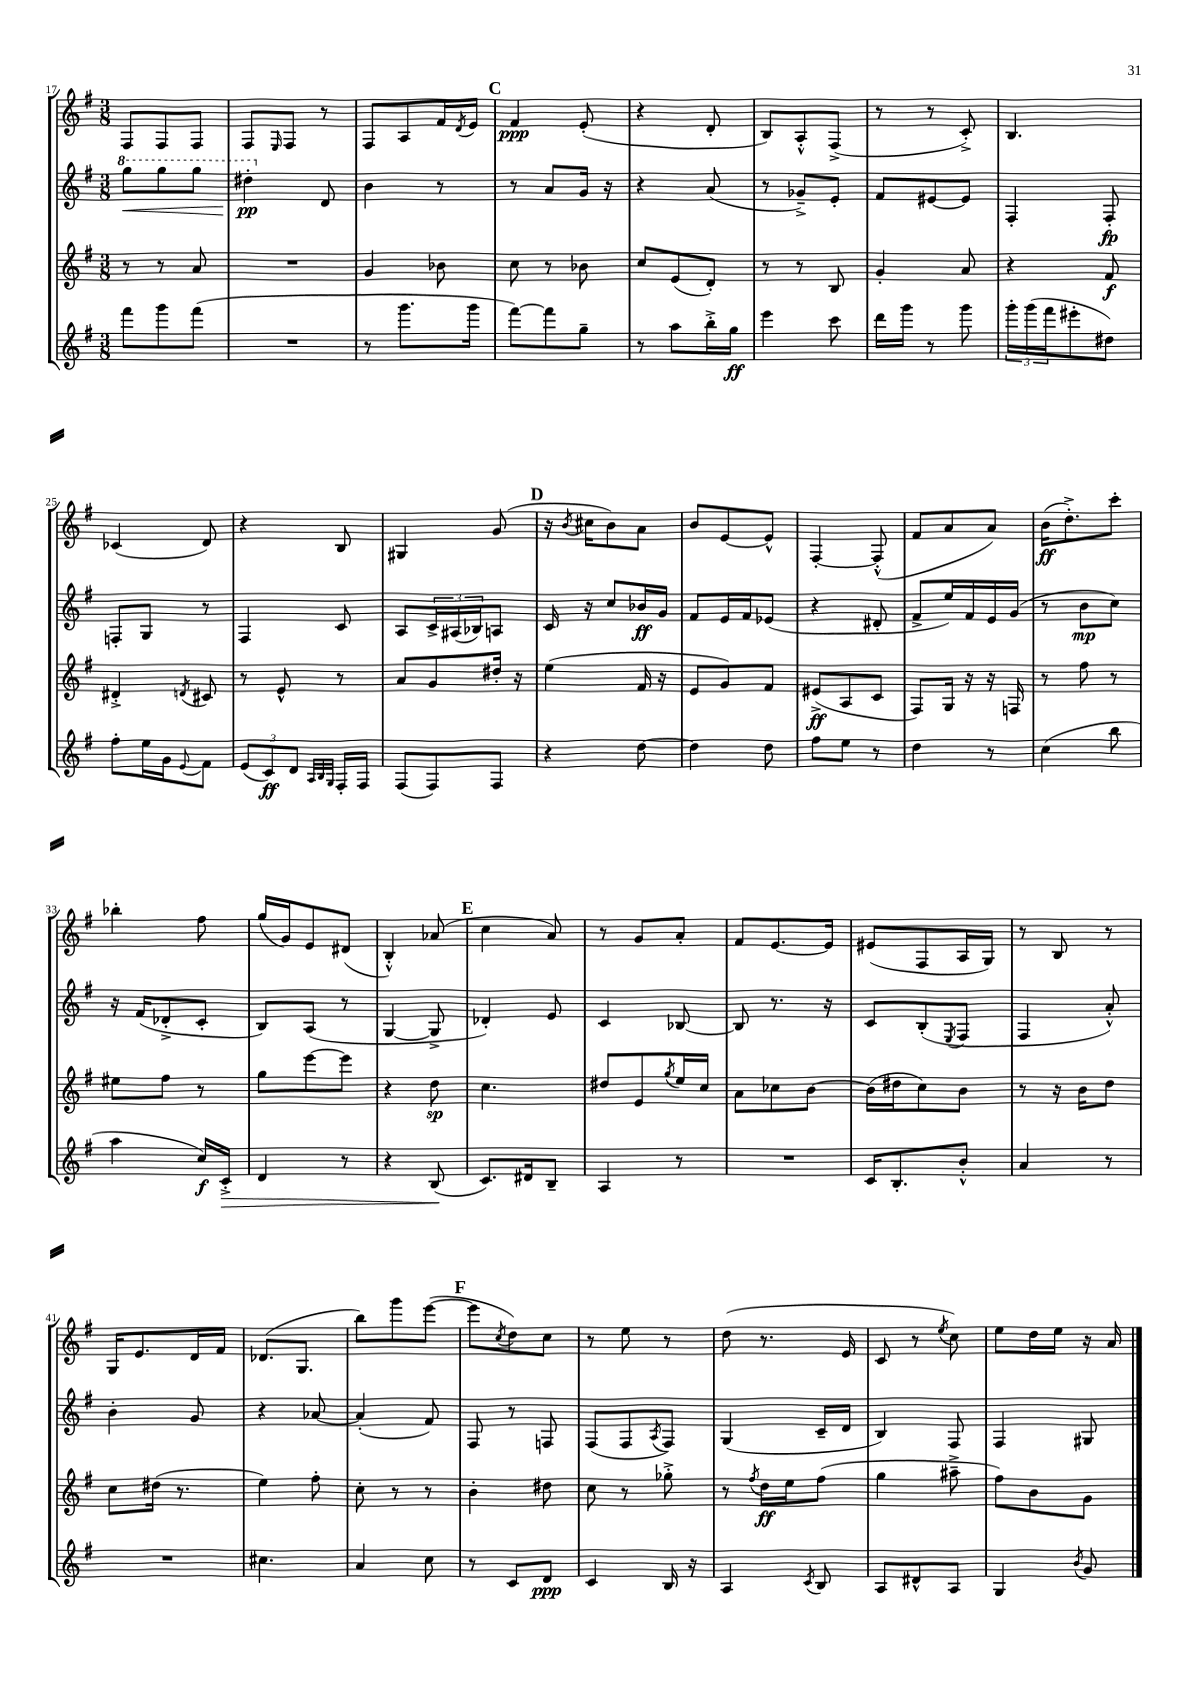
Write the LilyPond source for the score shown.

<<
\new StaffGroup <<
\new Staff = "s0" {
    \clef treble \key g \major \numericTimeSignature \time 3/8
    fis8 fis8 fis8 |
    fis8 \grace { e16 } fis8 r8 |
    fis8 a8 fis'16 \acciaccatura { d'8 } e'16 |
    \mark \markup { \bold "C" } fis'4\ppp e'8-.( |
    r4 d'8-. |
    b8) a8-.-^ fis8->( |
    r8 r8 c'8-.->) |
    b4. |
    ces'4( d'8) |
    r4 b8 |
    gis4 g'8( |
    \mark \markup { \bold "D" } r16 \acciaccatura { b'8 } cis''16 b'8) a'8 |
    b'8 e'8~ e'8-^ |
    fis4~-. fis8-.-^( |
    fis'8 a'8 a'8) |
    b'16\ff( d''8.-.->) c'''8-. |
    bes''4-. fis''8 |
    g''16( g'16) e'8 dis'8( |
    b4-.-^) aes'8( |
    \mark \markup { \bold "E" } c''4 a'8) |
    r8 g'8 a'8-. |
    fis'8 e'8.~ e'16 |
    eis'8( fis8 a16 g16) |
    r8 b8 r8 |
    g16 e'8. d'16 fis'16 |
    des'8.( g8. |
    b''8) g'''8 e'''8~( |
    \mark \markup { \bold "F" } e'''8 \acciaccatura { c''8 } d''8) c''8 |
    r8 e''8 r8 |
    d''8( r8. e'16 |
    c'8 r8 \acciaccatura { e''8 } c''8) |
    e''8 d''16 e''16 r16 a'16 \bar "|." |
}
\new Staff = "s1" {
    \clef treble \key g \major \numericTimeSignature \time 3/8
    \ottava #1 g'''8\< g'''8 g'''8 |
    dis'''4-.\pp\! \ottava #0 d'8 |
    b'4 r8 |
    \mark \markup { \bold "C" } r8 a'8 g'16 r16 |
    r4 a'8( |
    r8 ges'8--->) e'8-. |
    fis'8 eis'8~ eis'8 |
    fis4-. fis8-.\fp |
    f8-. g8 r8 |
    fis4 c'8 |
    a8 \tuplet 3/2 { c'16-> ais16( bes16) } a8 |
    \mark \markup { \bold "D" } c'16 r16 c''8 bes'16\ff g'16 |
    fis'8 e'16 fis'16 ees'8( |
    r4 dis'8-. |
    fis'8-> e''16) fis'16 e'16 g'16( |
    r8 b'8\mp c''8) |
    r16 fis'16( des'8-.-> c'8-. |
    b8) a8( r8 |
    g4~ g8-> |
    \mark \markup { \bold "E" } des'4-.) e'8 |
    c'4 bes8~ |
    bes8 r8. r16 |
    c'8 b8-.( \acciaccatura { e8 } fis8 |
    fis4 a'8-.-^) |
    b'4-. g'8 |
    r4 aes'8~ |
    aes'4-.( fis'8) |
    \mark \markup { \bold "F" } fis8 r8 f8 |
    fis8( fis8 \acciaccatura { a8 } fis8) |
    g4( c'16-- d'16 |
    b4) fis8 |
    fis4 gis8 \bar "|." |
}
\new Staff = "s2" {
    \clef treble \key g \major \numericTimeSignature \time 3/8
    r8 r8 a'8 |
    R4. |
    g'4 bes'8 |
    \mark \markup { \bold "C" } c''8 r8 bes'8 |
    c''8 e'8( d'8-.) |
    r8 r8 b8 |
    g'4-. a'8 |
    r4 fis'8\f |
    dis'4-.-> \acciaccatura { d'8 } cis'8 |
    r8 e'8-^ r8 |
    a'8 g'8 dis''16-. r16 |
    \mark \markup { \bold "D" } e''4( fis'16 r16 |
    e'8 g'8) fis'8 |
    eis'8->\ff( a8 c'8 |
    fis8) g16 r16 r16 f16 |
    r8 fis''8 r8 |
    eis''8 fis''8 r8 |
    g''8 e'''8~ e'''8 |
    r4 d''8\sp |
    \mark \markup { \bold "E" } c''4. |
    dis''8 e'8 \acciaccatura { g''8 } e''16 c''16 |
    a'8 ces''8 b'8~ |
    b'16( dis''16 c''8) b'8 |
    r8 r16 b'16 d''8 |
    c''8 dis''16( r8. |
    e''4) fis''8-. |
    c''8-. r8 r8 |
    \mark \markup { \bold "F" } b'4-. dis''8 |
    c''8 r8 ges''8-.-> |
    r8 \acciaccatura { fis''8 } d''16\ff e''16 fis''8( |
    g''4 ais''8---> |
    fis''8) b'8 g'8 \bar "|." |
}
\new Staff = "s3" {
    \clef treble \key g \major \numericTimeSignature \time 3/8
    fis'''8 g'''8 fis'''8( |
    R4. |
    r8 g'''8. g'''16 |
    \mark \markup { \bold "C" } fis'''8~) fis'''8 g''8-- |
    r8 a''8 b''16-.-> g''16\ff |
    e'''4 c'''8 |
    d'''16 g'''16 r8 g'''8 |
    \tuplet 3/2 { g'''16-. g'''16( fis'''16 } eis'''8-. dis''8) |
    fis''8-. e''16 g'16 \appoggiatura { e'8 } fis'8 |
    \tuplet 3/2 { e'8( c'8\ff) d'8 } \grace { a32 b32 g32 } fis16-. fis16 |
    fis8( fis8) fis8 |
    \mark \markup { \bold "D" } r4 d''8~ |
    d''4 d''8 |
    fis''8 e''8 r8 |
    d''4 r8 |
    c''4( b''8 |
    a''4 c''16\f) c'16-.->\> |
    d'4 r8 |
    r4 b8\!( |
    \mark \markup { \bold "E" } c'8.) dis'16 b8-- |
    a4 r8 |
    R4. |
    c'16 b8.-. b'8-.-^ |
    a'4 r8 |
    R4. |
    cis''4. |
    a'4 c''8 |
    \mark \markup { \bold "F" } r8 c'8 d'8\ppp |
    c'4 b16 r16 |
    a4 \acciaccatura { c'8 } b8 |
    a8 dis'8-^ a8 |
    g4 \acciaccatura { b'8 } g'8 \bar "|." |
}
>>
>>
\layout { \context { \Score currentBarNumber = #17 } }
